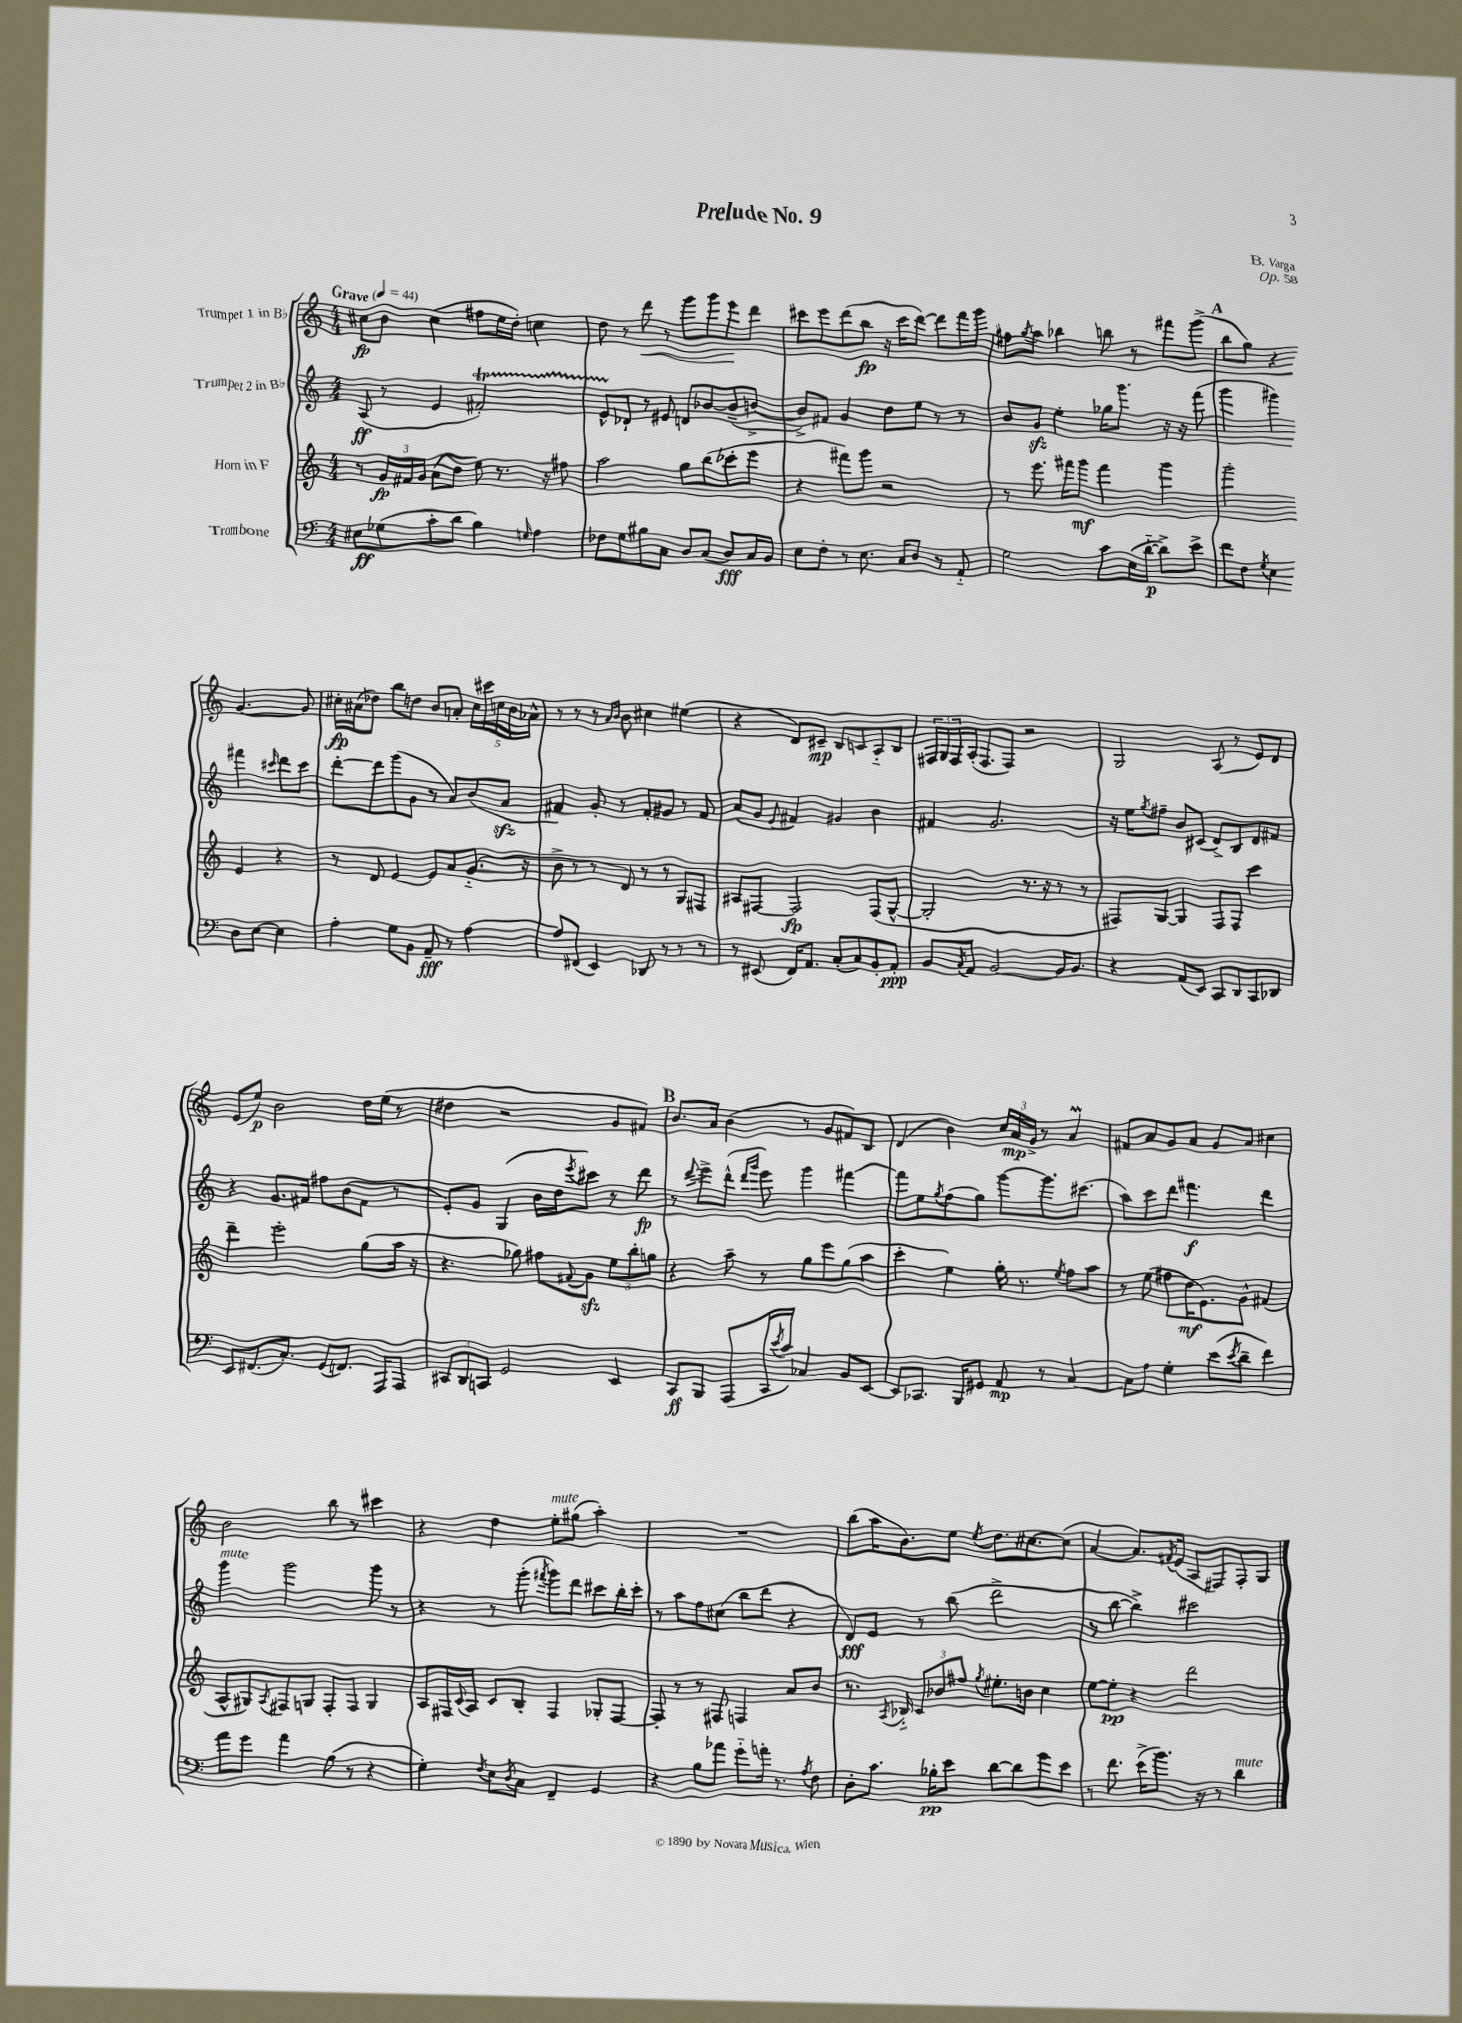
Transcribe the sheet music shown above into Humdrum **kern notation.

**kern	**kern	**kern	**kern
*staff4	*staff3	*staff2	*staff1
*clefF4	*clefG2	*clefG2	*clefG2
*k[]	*k[]	*k[]	*k[]
*M4/4	*M4/4	*M4/4	*M4/4
*MM44	*MM44	*MM44	*MM44
8E#\L	8r	(8A/	8cc#\L
(8G-\	24g/LL	8r	8b\J
.	24f#/	.	.
.	24g/JJ	.	.
8c'\	(8a\L	4e/	(4cc#\
8d\J	8dd\J	.	.
4B\)	8ee\)	2f#'/)	8ff#\L
.	8.r	.	16ee\L
.	.	.	16dd'\JJ)
16qqG/	.	.	.
4A\	.	.	4cc\
.	16r	.	.
.	8ff#\	.	.
=	=	=	=
8F-\L	2aa\	8e^^/L	8dd\
8G\	.	8d-`/J	8r
8B#\	.	8r	8ddd\
8C\J	.	8e#/	8r
8D/L	8gg\L	8d/L	8ggg\L
(8C/J	(8bb\	[8b-/	8ggg\
8D/L)	8ccc-'\	(8b-~/]	8eee\
16C/L	8eee\J	[8b^/J	8ddd\J
16BB/JJ	.	.	.
=	=	=	=
8E\L	4r	8b^/]L)	8ccc#\L
8F'\J	.	8f#/J	8eee\
8r	8fff#\L)	4g/	(8ddd\
8.E\	8ggg\J	.	8bb\J
.	2r	8dd\L	16r
16C/LK	.	.	16ccc#\LK
8D/J	.	8ee\J	[8ddd\J)
8r	.	8r	8ddd\]L
8AA'~/	.	8r	16fff\L
.	.	.	16ggg\JJ
=	=	=	=
2G\	8r	8b/L	8ff#\L
.	.	.	8qgg/
.	8.eee\	8g/J	8aa\J
.	.	4ee'\	4bb-\
.	16fff#\LK	.	.
.	8ggg\J	.	.
8c\L	4fff#\	16gg-\LK	8bb\
.	.	8.ggg\J	.
(16E\L	.	.	8r
[16d'~\JJ	.	.	.
8d^\]L)	4ggg\	16r	8fff#\L
.	.	16r	.
8e^\J	.	(8fff\	(8ggg^\J
=	=	=	=
8f\L	2ggg'\	4ggg\	8bb\L
8F\J	.	.	8gg\J)
8qG/	.	.	.
4E\	.	4ggg#\)	4r
8D\L	4e/	4fff#\	[4.g/
[8E\J	.	.	.
.	.	16qqccc#/	.
4E\]	4r	8ddd\L	.
.	.	8ccc#\J	8g/]
=	=	=	=
4A'\	8r	[8ddd'\L	16cc#'\LL
.	.	.	(16a#\J
.	8d/	8ddd\]	8dd-\J)
8G\L	[4e/	(8ggg\	8bb\L
8BB\J	.	8g\J	8dd\J
8AA~/	8e/]L	8r	8b/L
8r	8a/	8a/L)	8a'/J
[4A\	(8.g'~/J	(8b/	20cc#\LL
.	.	.	20ccc#\
.	.	.	20cc\
.	.	8a/J	.
.	.	.	20b\
.	16r	.	.
.	.	.	20a-^^\JJ
=	=	=	=
8A/]L	8b^\	4f#/)	8r
(8FF#/J	8r	.	8r
4EE/)	8r	8g'/	8r
.	.	.	16qqa/LL
.	.	.	16qqb/JJ
.	8d/)	8r	8b\
8DD-/	8r	8f#'/L	4cc#\
8r	8r	8g#/J	.
8r	8G/L	8r	(4ee#\
8r	8F#/J	8f#/	.
=	=	=	=
8r	8A#/L	(8a/L	4r
(8EE#/	[8F#/J	8g/J	.
.	.	8qqe/	.
16FF/LK)	2F#/]	4f#/)	8d/L)
8.AA/J	.	.	.
.	.	.	8c#~/J
(8C'/L	.	4g#/	8B/L
8C/)	.	.	8c/
8BB'/	(8F#/L	4b\	8A'~/
8AA'/J	[8G^^/J	.	8B/J
=	=	=	=
8BB/L	2G'/]	4f#/	24F#/LL
.	.	.	24G/
.	.	.	24F#/
8qC/	.	.	.
8AA/J	.	.	(16A'/J
.	.	.	8.F#/
[2BB/	.	2.g/	.
.	.	.	8F#/J)
.	8.r	.	2r
.	16r	.	.
16BB/]LK	8r	.	.
8.BB/J	.	.	.
.	8r	.	.
=	=	=	=
4r	8F#/L)	16r	2G/
.	.	16ee\LK	.
.	.	8qgg/	.
.	[8G/J	8ff#~\J	.
(8AA/L	4G/]	8b/L	.
8EE/J)	.	(8c#/J	.
8CC/L	8F#/L	8d^/L)	(8A/
8DD/	8F#/J	8B/	8r
8CC/	4ccc\	8d/	8e/L)
8DD-/J	.	8f#/J	8d/J
=	=	=	=
8EE/L	4ddd~\	4r	(8e/L
(8.FF#/	.	.	8ee/J)
.	2eee'\	8.g/L	2b\
8.C'/J)	.	.	.
.	.	16f#/Jk	.
(8GG/L	.	8ff#\L	.
8.FF/J)	.	(8b\	.
.	(8gg\L	8f#\J	16dd\LL
16AAA/LK	.	.	(16ee\JJ
8AAA/J	16aa\Jk	8r	8r
.	16r	.	.
=	=	=	=
12CC#/L	4.r	8e'/L)	4dd#\
12DD/	.	.	.
.	.	8g/J	.
12CC/J	.	.	.
2GG/	.	(4G/	2r
.	8gg-\)	.	.
.	8ff#\L	16b\LL	.
.	.	16dd\J	.
.	8qqf#/	8qeee/	.
.	8g\J	8ccc#\J)	.
4EE/	12ee\L	8r	8g/L
.	12bb'\	.	.
.	.	8ddd\	8f#/J)
.	12gg\J	.	.
=	=	=	=
8CC/L	4r	8r	8.b/L
.	.	8qqddd/	.
8BBB/J	.	8eee^\L	.
.	.	.	16a/Jk
(8AAA/L	8aa~\	(8ddd^^\J	(4b\
.	.	16qqddd/LL	.
.	.	16qqggg/JJ	.
16CC/L	8r	8eee\)	.
8qe/	.	.	.
16c/JJ)	.	.	.
4C-/	8gg\L	4ggg\	8r
.	8eee\	.	8g/L
8BB/L	(8gg\	[4fff#\	8f#/)
[8EE/J	8aa\J	.	8B/J
=	=	=	=
8EE/]L	4ccc'\	8fff#\]L	(4d/
8.CC-/J	.	8ee\	.
.	.	8qgg/	.
.	4ee\)	(8ff\	4b\)
16BBB/LK	.	.	.
8GG#/J	.	8gg\J)	.
8AA/	16gg'\	[8ggg\L	24cc/LL
.	.	.	24a/
.	8.r	.	.
.	.	.	24g^/JJ
8r	.	8.ggg\]	8r
.	8qee/	.	.
[4C/	8ff\L	.	4a/
.	.	(8.ccc#\J	.
.	8aa\J	.	.
=	=	=	=
8C\]L	8r	8aa\L)	8f#/L
8A\J	(8ee\	8ccc\	8a/
4G'\	8ff#\L	8ddd\J	8g/
.	16dd\K	4.fff#\	8a/J
.	8.e\)	.	.
(8e\L	.	.	8g/L
8qe/	.	.	.
8d~\J	8g^^\J	.	8a/J
4f\)	(4f#/	4ddd\	4cc#\
=	=	=	=
8a\L	8A^^/L	4ggg\	2b\
8g\J	8G#/)	.	.
.	8qA/	.	.
4a\	8F#/	2ggg\	.
.	8G/J	.	.
(8B\	8F#'/L	.	8bb\
8r	8F#/J	.	8r
4r	4G/	8ggg\	4ccc#\
.	.	8r	.
=	=	=	=
4G'\)	8A/L	4r	4r
.	16F#/L	.	.
.	8qqc/	.	.
.	16A/JJ	.	.
8qF/	.	.	.
8E\L	8c/L	8r	4dd\
8qD/	.	.	.
8C\J	8B'/J	(8ggg'\	.
.	.	8qfff#/	.
4FF~/	4F#/	8ggg\L)	8ee'\L
.	.	8ddd\J	(8gg#\J
4GG/	8G-'/L	8ccc#\L	4aa'\)
.	[8F#/J	16bb'\L	.
.	.	16ccc#'\JJ	.
=	=	=	=
4r	8F#'/]	8r	1r
.	8r	8aa\L	.
8B\L	8r	8ff\	.
8a-\J	8F#/	(8cc#\J	.
8g'~\L	4F/	8bb\L	.
16a'\Jk	.	8ddd\J	.
8.r	.	.	.
.	8a/L	4r	.
8qA/	.	.	.
8F\	8b/J	.	.
=	=	=	=
8D'\L	8.r	8d/L)	(8bb\L
8.c\J	.	8e/J	16aa\K
.	8qA/	.	.
.	16B-'~/	.	8.b\)
.	12c/L	8r	.
16B-'\LK	.	.	.
.	12b-/	.	.
8e\J	.	(8bb\	8ee\J
.	12ff#/J	.	.
.	8qgg/	.	8qee/
[8d\L	8.ee#'\L	2ddd^\	8.dd\L
8d\]	.	.	.
.	16b\Jk	.	[8.cc#\
8g\	4cc\	.	.
8e\J	.	.	(8cc#\]J
=	=	=	=
8r	[8ee\L	8r	[4a/
8.f\	8ee'\]J	[8bb\	.
.	4r	4bb^\])	8.a/]L)
(16e^\LK	.	.	.
8.b\J)	.	.	.
.	.	.	8qf#/
.	.	.	(16e/Jk
.	2ddd\	2ccc#\	8A/L
16r	.	.	.
8r	.	.	8F#/)
4d\	.	.	8F#'/
.	.	.	8G/J
==	==	==	==
*-	*-	*-	*-
